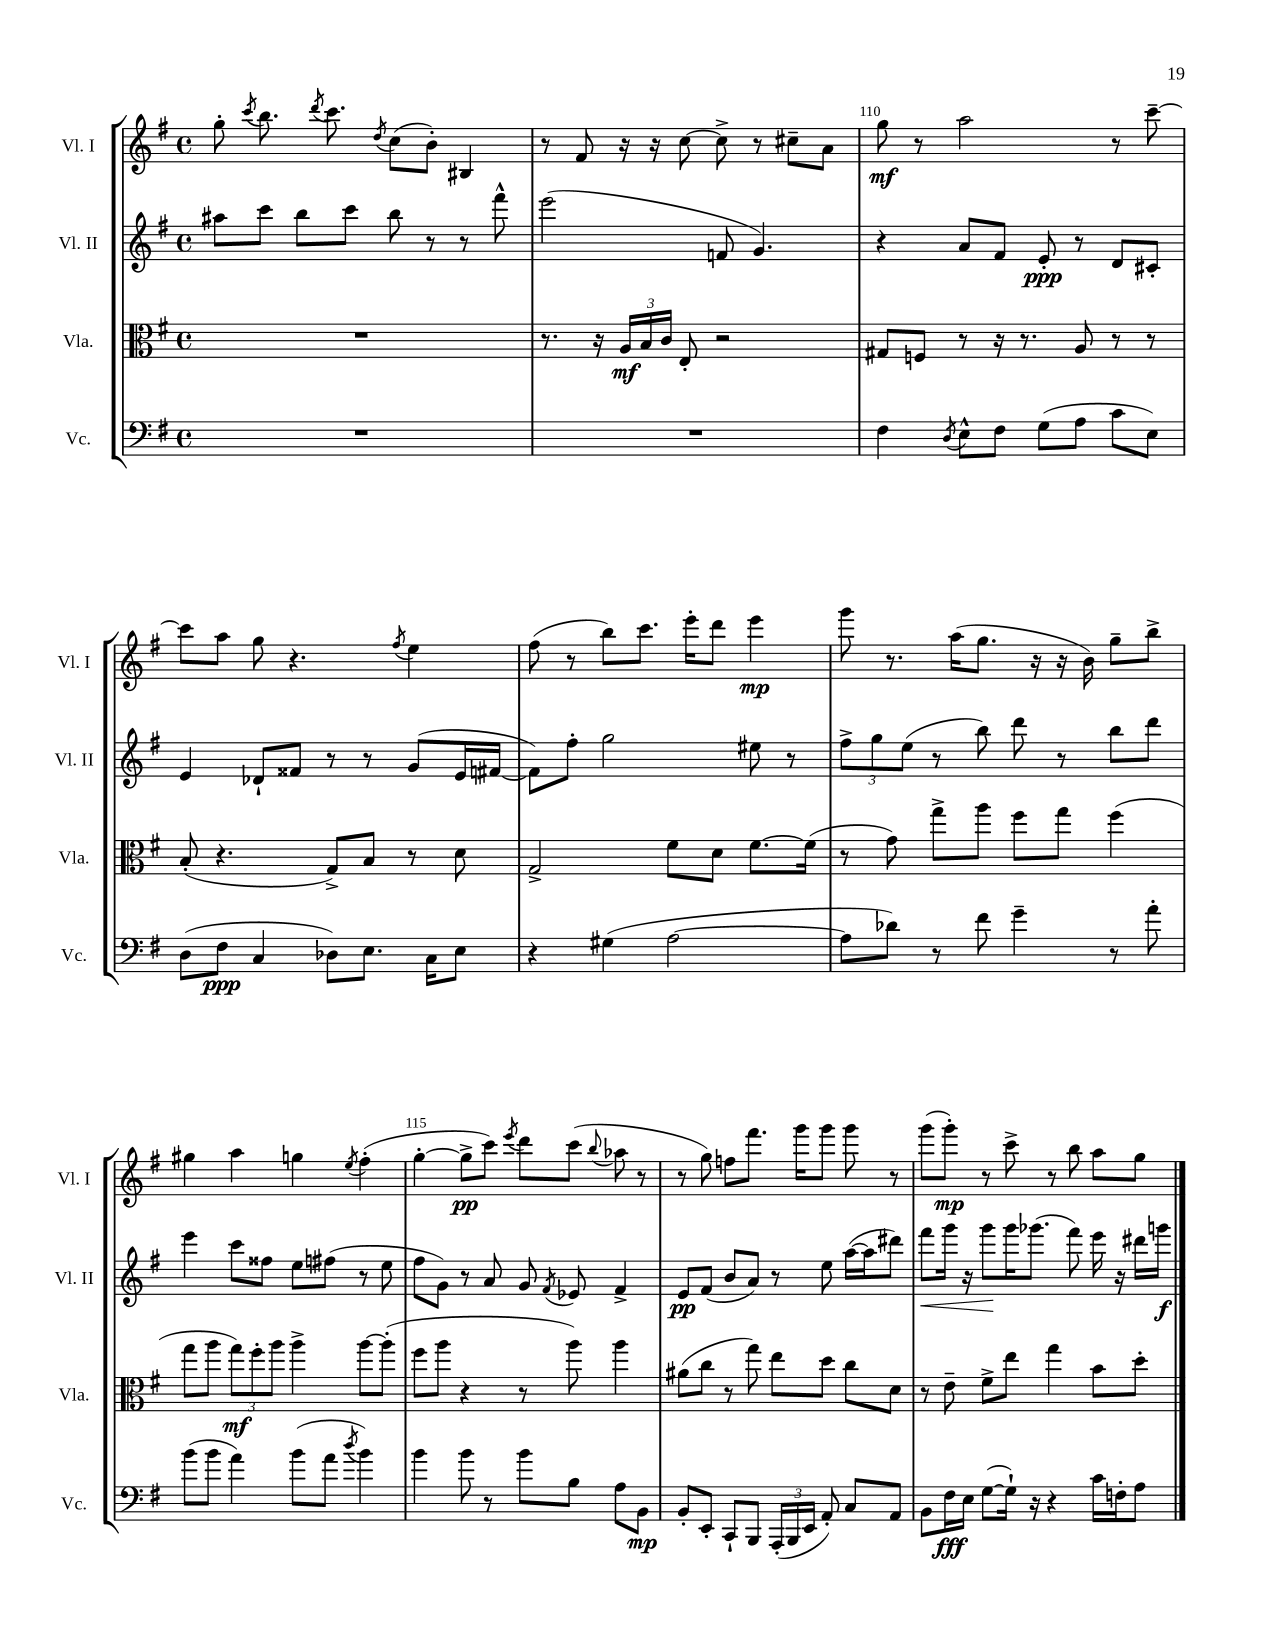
<<
\new StaffGroup <<
\new Staff = "s0" \with { instrumentName = "Vl. I" shortInstrumentName = "Vl. I" } {
    \clef treble \key g \major \defaultTimeSignature \time 4/4
    \autoBeamOff g''8-. \acciaccatura { c'''8 } b''8. \acciaccatura { d'''8 } c'''8. \acciaccatura { d''8 } c''8[( b'8]-.) bis4 |
    r8 fis'8 r16 r16 c''8~ c''8-> r8 cis''8[-- a'8] |
    g''8\mf r8 a''2 r8 c'''8~-- |
    c'''8[ a''8] g''8 r4. \acciaccatura { fis''8 } e''4 |
    fis''8( r8 b''8[) c'''8.] e'''16[-. d'''8] e'''4\mp |
    g'''8 r8. a''16[( g''8.] r16 r16 b'16) g''8[-- b''8]-> |
    gis''4 a''4 g''4 \acciaccatura { e''8 } fis''4-.( |
    g''4~-. g''8[->\pp c'''8]) \acciaccatura { e'''8 } d'''8[ c'''8]( \appoggiatura { b''8 } aes''8 r8 |
    r8 g''8) f''8[ fis'''8.] g'''16[ g'''8] g'''8 r8 |
    g'''8[( g'''8]-.\mp) r8 c'''8-> r8 b''8 a''8[ g''8] \bar "|." |
}
\new Staff = "s1" \with { instrumentName = "Vl. II" shortInstrumentName = "Vl. II" } {
    \clef treble \key g \major \defaultTimeSignature \time 4/4
    \autoBeamOff ais''8[ c'''8] b''8[ c'''8] b''8 r8 r8 fis'''8-^ |
    e'''2( f'8 g'4.) |
    r4 a'8[ fis'8] e'8-.\ppp r8 d'8[ cis'8]-. |
    e'4 des'8[-! fisis'8] r8 r8 g'8[( e'16 fis'16]~ |
    fis'8[) fis''8]-. g''2 eis''8 r8 |
    \tuplet 3/2 { fis''8[-> g''8 e''8]( } r8 b''8) d'''8 r8 b''8[ d'''8] |
    e'''4 c'''8[ fisis''8] e''8[ fis''8]( r8 e''8 |
    fis''8[ g'8]) r8 a'8 g'8 \acciaccatura { fis'8 } ees'8 fis'4-> |
    e'8[\pp fis'8]( b'8[ a'8]) r8 e''8 a''16[~( a''16 dis'''8]) |
    fis'''8[\< g'''16] r16 g'''8[\! g'''16 ges'''8.]( fis'''8) e'''16 r16 dis'''16[ g'''16]\f \bar "|." |
}
\new Staff = "s2" \with { instrumentName = "Vla." shortInstrumentName = "Vla." } {
    \clef alto \key g \major \defaultTimeSignature \time 4/4
    \autoBeamOff R1 |
    r8. r16 \tuplet 3/2 { a16[\mf b16 c'16] } e8-. r2 |
    gis8[ f8] r8 r16 r8. a8 r8 r8 |
    b8-.( r4. g8[->) b8] r8 d'8 |
    g2-> fis'8[ d'8] fis'8.[~ fis'16]( |
    r8 g'8) g''8[-> a''8] fis''8[ g''8] fis''4( |
    g''8[ a''8] \tuplet 3/2 { g''8[\mf) fis''8-. a''8] } a''4-> a''8[~ a''8]-.( |
    fis''8[ a''8] r4 r8 a''8) a''4 |
    ais'8[( c''8] r8 g''8) e''8[ d''8] c''8[ d'8] |
    r8 e'8-- fis'8[-> e''8] g''4 b'8[ d''8]-. \bar "|." |
}
\new Staff = "s3" \with { instrumentName = "Vc." shortInstrumentName = "Vc." } {
    \clef bass \key g \major \defaultTimeSignature \time 4/4
    \autoBeamOff R1 |
    R1 |
    fis4 \acciaccatura { d8 } e8[-^ fis8] g8[( a8] c'8[ e8]) |
    d8[( fis8]\ppp c4 des8[) e8.] c16[ e8] |
    r4 gis4( a2~ |
    a8[ des'8]) r8 fis'8 g'4-- r8 a'8-. |
    b'8[( b'8] a'4) b'8[( a'8] \acciaccatura { d''8 } b'4) |
    b'4 b'8 r8 b'8[ b8] a8[ b,8]\mp |
    b,8[-. e,8]-. c,8[-! b,,8] \tuplet 3/2 { a,,16[-.( b,,16 e,16] } a,8-.) c8[ a,8] |
    b,8[ fis16\fff e16] g8[~( g16]-!) r16 r4 c'16[ f16-. a8] \bar "|." |
}
>>
>>
\layout { \context { \Score currentBarNumber = #108 \override BarNumber.break-visibility = ##(#f #t #t) barNumberVisibility = #(every-nth-bar-number-visible 5) } }
